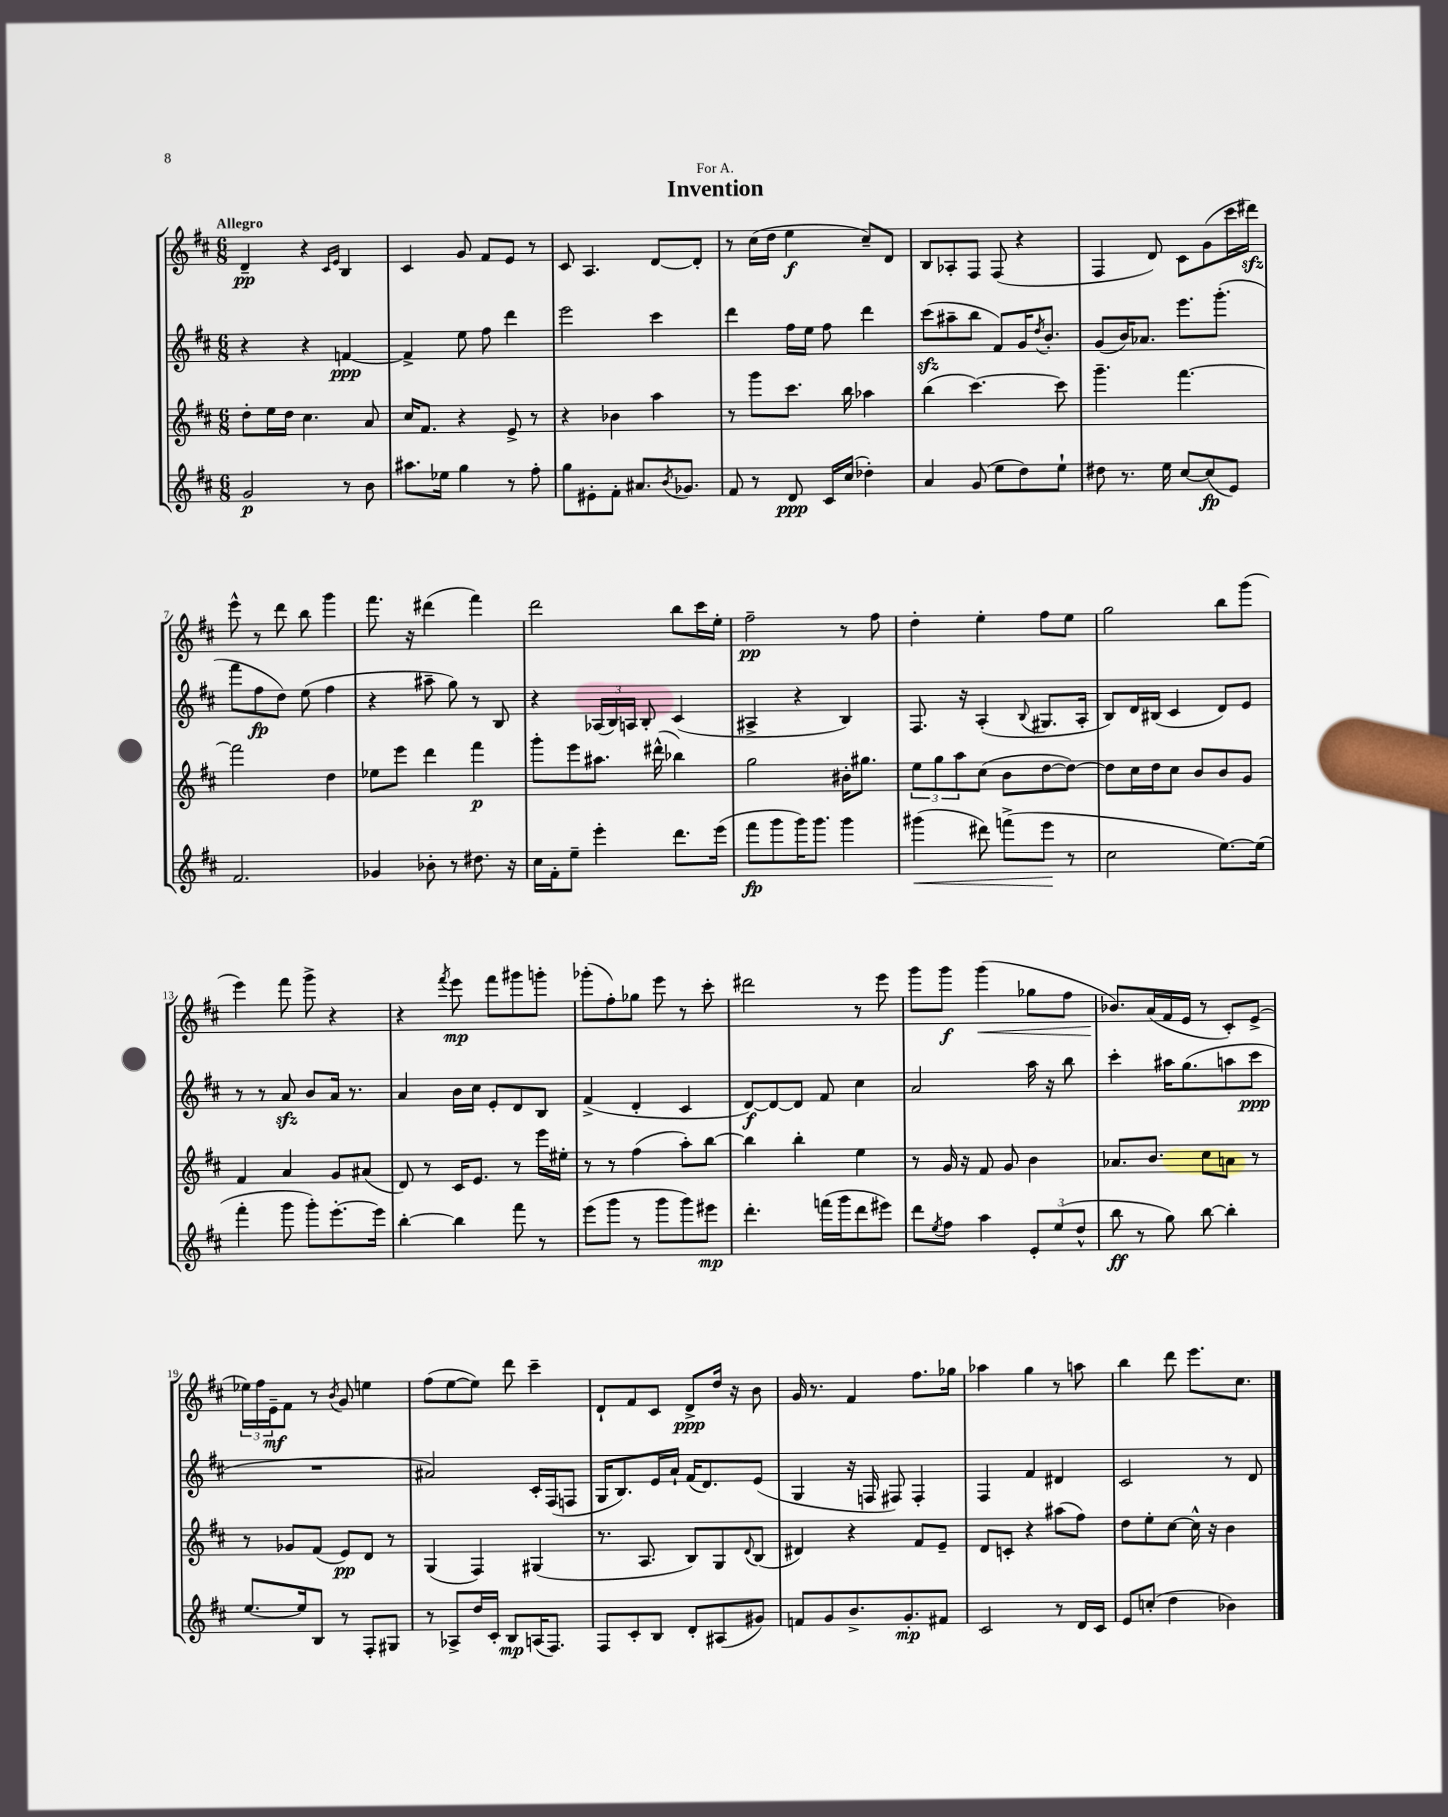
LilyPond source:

\header { title = "Invention" dedication = "For A." }
<<
\new StaffGroup <<
\new Staff = "s0" {
    \clef treble \key d \major \numericTimeSignature \time 6/8 \tempo "Allegro"
    d'4--\pp r4 \grace { cis'16 e'16 } b4 |
    cis'4 g'8 fis'8 e'8 r8 |
    cis'8 a4. d'8~ d'8-. |
    r8 cis''16( d''16 e''4\f cis''8--) d'8 |
    b8 aes8-. fis8 fis8( r4 |
    fis4 d'8) cis'8 g'8( cis'''16 dis'''16\sfz) |
    e'''8-^ r8 d'''8 b''8 g'''4 |
    fis'''8. r16 dis'''4( fis'''4) |
    d'''2 b''8 cis'''16 e''16-. |
    fis''2--\pp r8 fis''8 |
    d''4-. e''4-. fis''8 e''8 |
    g''2 b''8 g'''8( |
    e'''4) fis'''8 g'''8-> r4 |
    r4 \acciaccatura { fis'''8 } e'''8\mp fis'''8 gis'''8 g'''8-. |
    ges'''8-.( fis''8-.) ges''8 e'''8 r8 cis'''8-. |
    dis'''2 r8 e'''8 |
    g'''8 g'''8\f g'''4\<( ges''8 fis''8 |
    bes'8.\!) a'16( fis'16 e'16 r8 cis'8-.) e'8->( |
    \tuplet 3/2 { ees''16) fis''16 e'16--\mf } fis'8 r8 \acciaccatura { b'8 } g'8 e''4 |
    fis''8( e''8~ e''8) d'''8 cis'''4-- |
    d'8-! fis'8 cis'8 d'8->\ppp d''16 r16 b'8 |
    g'16 r8. fis'4 fis''8. ges''16 |
    aes''4 g''4 r8 a''8 |
    b''4 d'''8 e'''8. cis''8. \bar "|." |
}
\new Staff = "s1" {
    \clef treble \key d \major \numericTimeSignature \time 6/8
    r4 r4 f'4~\ppp |
    f'4-> e''8 fis''8 d'''4 |
    e'''2 cis'''4 |
    d'''4 fis''16 e''16 fis''8 d'''4 |
    cis'''8\sfz( ais''8-- b''8 fis'8) g'16 \acciaccatura { d''8 } b'8.-. |
    g'8( b'16) aes'8. e'''8. g'''8.-.( |
    fis'''8 fis''8\fp d''8) e''8( fis''4 |
    r4 ais''8-- g''8) r8 b8 |
    r4 \tuplet 3/2 { aes16( b16) a16 } b8-. cis'4( |
    ais4-> r4 b4) |
    fis8. r16 a4-.( \appoggiatura { b8 } gis8. a16-. |
    b8) d'16 bis16( cis'4 d'8) e'8 |
    r8 r8 a'8\sfz b'8 a'16 r8. |
    a'4 b'16 cis''16 e'8-. d'8 b8 |
    fis'4->( d'4-. cis'4 |
    d'8~\f) d'8~ d'8 fis'8 cis''4 |
    a'2 a''16 r16 b''8 |
    cis'''4-. ais''16 g''8.( a''8 cis'''8\ppp |
    R2. |
    ais'2) cis'16-. fis16( f8 |
    g16 b8.) e'16 a'16-! fis'16( d'8.) e'8( |
    g4 r16 f16 fis8) fis4-. |
    fis4 fis'4 dis'4 |
    cis'2 r8 d'8 \bar "|." |
}
\new Staff = "s2" {
    \clef treble \key d \major \numericTimeSignature \time 6/8
    d''8-. e''16 d''16 cis''4. a'8 |
    cis''16 fis'8. r4 e'8-> r8 |
    r4 bes'4 a''4 |
    r8 g'''8 cis'''8. b''16 aes''4 |
    b''4( cis'''4.~) cis'''8 |
    g'''4.-- fis'''4.~ |
    fis'''2 d''4 |
    ees''8 e'''8 d'''4 fis'''4\p |
    g'''8-. e'''8 ais''8. dis'''16-^( bes''4) |
    g''2 bis'16-. gis''8. |
    \tuplet 3/2 { e''8 g''8 a''8 } cis''8( b'8 d''8~ d''8~) |
    d''8 cis''16 d''16 cis''8 b'8 b'8 g'8 |
    fis'4 a'4 g'8 ais'8( |
    d'8) r8 cis'16 e'8. r8 e'''16 eis''16-. |
    r8 r8 fis''4( a''8-.) b''8~ |
    b''4 b''4-. e''4 |
    r8 g'16 r16 fis'8 g'8 b'4 |
    aes'8. b'8. cis''8 a'8 r8 |
    r8 ges'8 fis'8( e'8\pp) d'8 r8 |
    g4( fis4) gis4( |
    r8. a8. b8) g8 \appoggiatura { d'8 } b8( |
    dis'4) r4 fis'8 e'8-- |
    d'8 c'8-. r4 ais''8( fis''8) |
    d''8 e''8-. cis''8~ cis''16-^ r16 b'4 \bar "|." |
}
\new Staff = "s3" {
    \clef treble \key d \major \numericTimeSignature \time 6/8
    g'2\p r8 b'8 |
    ais''8. ees''16 g''4 r8 fis''8-. |
    g''8 eis'8-. fis'8-. ais'8. \acciaccatura { b'8 } ges'8. |
    fis'8 r8 d'8\ppp cis'16 cis''16( des''4-.) |
    a'4 g'8( e''8 d''8) e''8-! |
    dis''8 r8. e''16 cis''8~ cis''8\fp( e'8) |
    fis'2. |
    ges'4 bes'8-. r8 dis''8. r16 |
    cis''16 fis'16-. e''8-- e'''4-. d'''8. e'''16( |
    fis'''8\fp g'''8 g'''16) g'''8. g'''4 |
    gis'''4\<( dis'''8) f'''8->( e'''8\! r8 |
    cis''2 e''8.~) e''16( |
    fis'''4-. g'''8 g'''8-.) e'''8.~-. e'''16 |
    b''4~-. b''4 fis'''8 r8 |
    e'''8( g'''8 r8 g'''8 g'''8) eis'''8\mp |
    d'''4.-. f'''16( g'''16 d'''8 eis'''8) |
    d'''8 \acciaccatura { e''8 } fis''8 a''4 \tuplet 3/2 { e'8-. e''8( d''8-^ } |
    b''8\ff r8 g''8) b''8~ b''4-. |
    e''8.~ e''16 b8 r8 fis8-. gis8 |
    r8 aes8-> d''16 cis'16-. b8\mp a16( fis8.) |
    fis8 cis'8-. b8 d'8-. ais8( gis'8) |
    f'8 g'8 b'8.-> g'8.-.\mp fis'8 |
    cis'2 r8 d'16 cis'16 |
    e'8 c''8-.( d''4 bes'4) \bar "|." |
}
>>
>>
